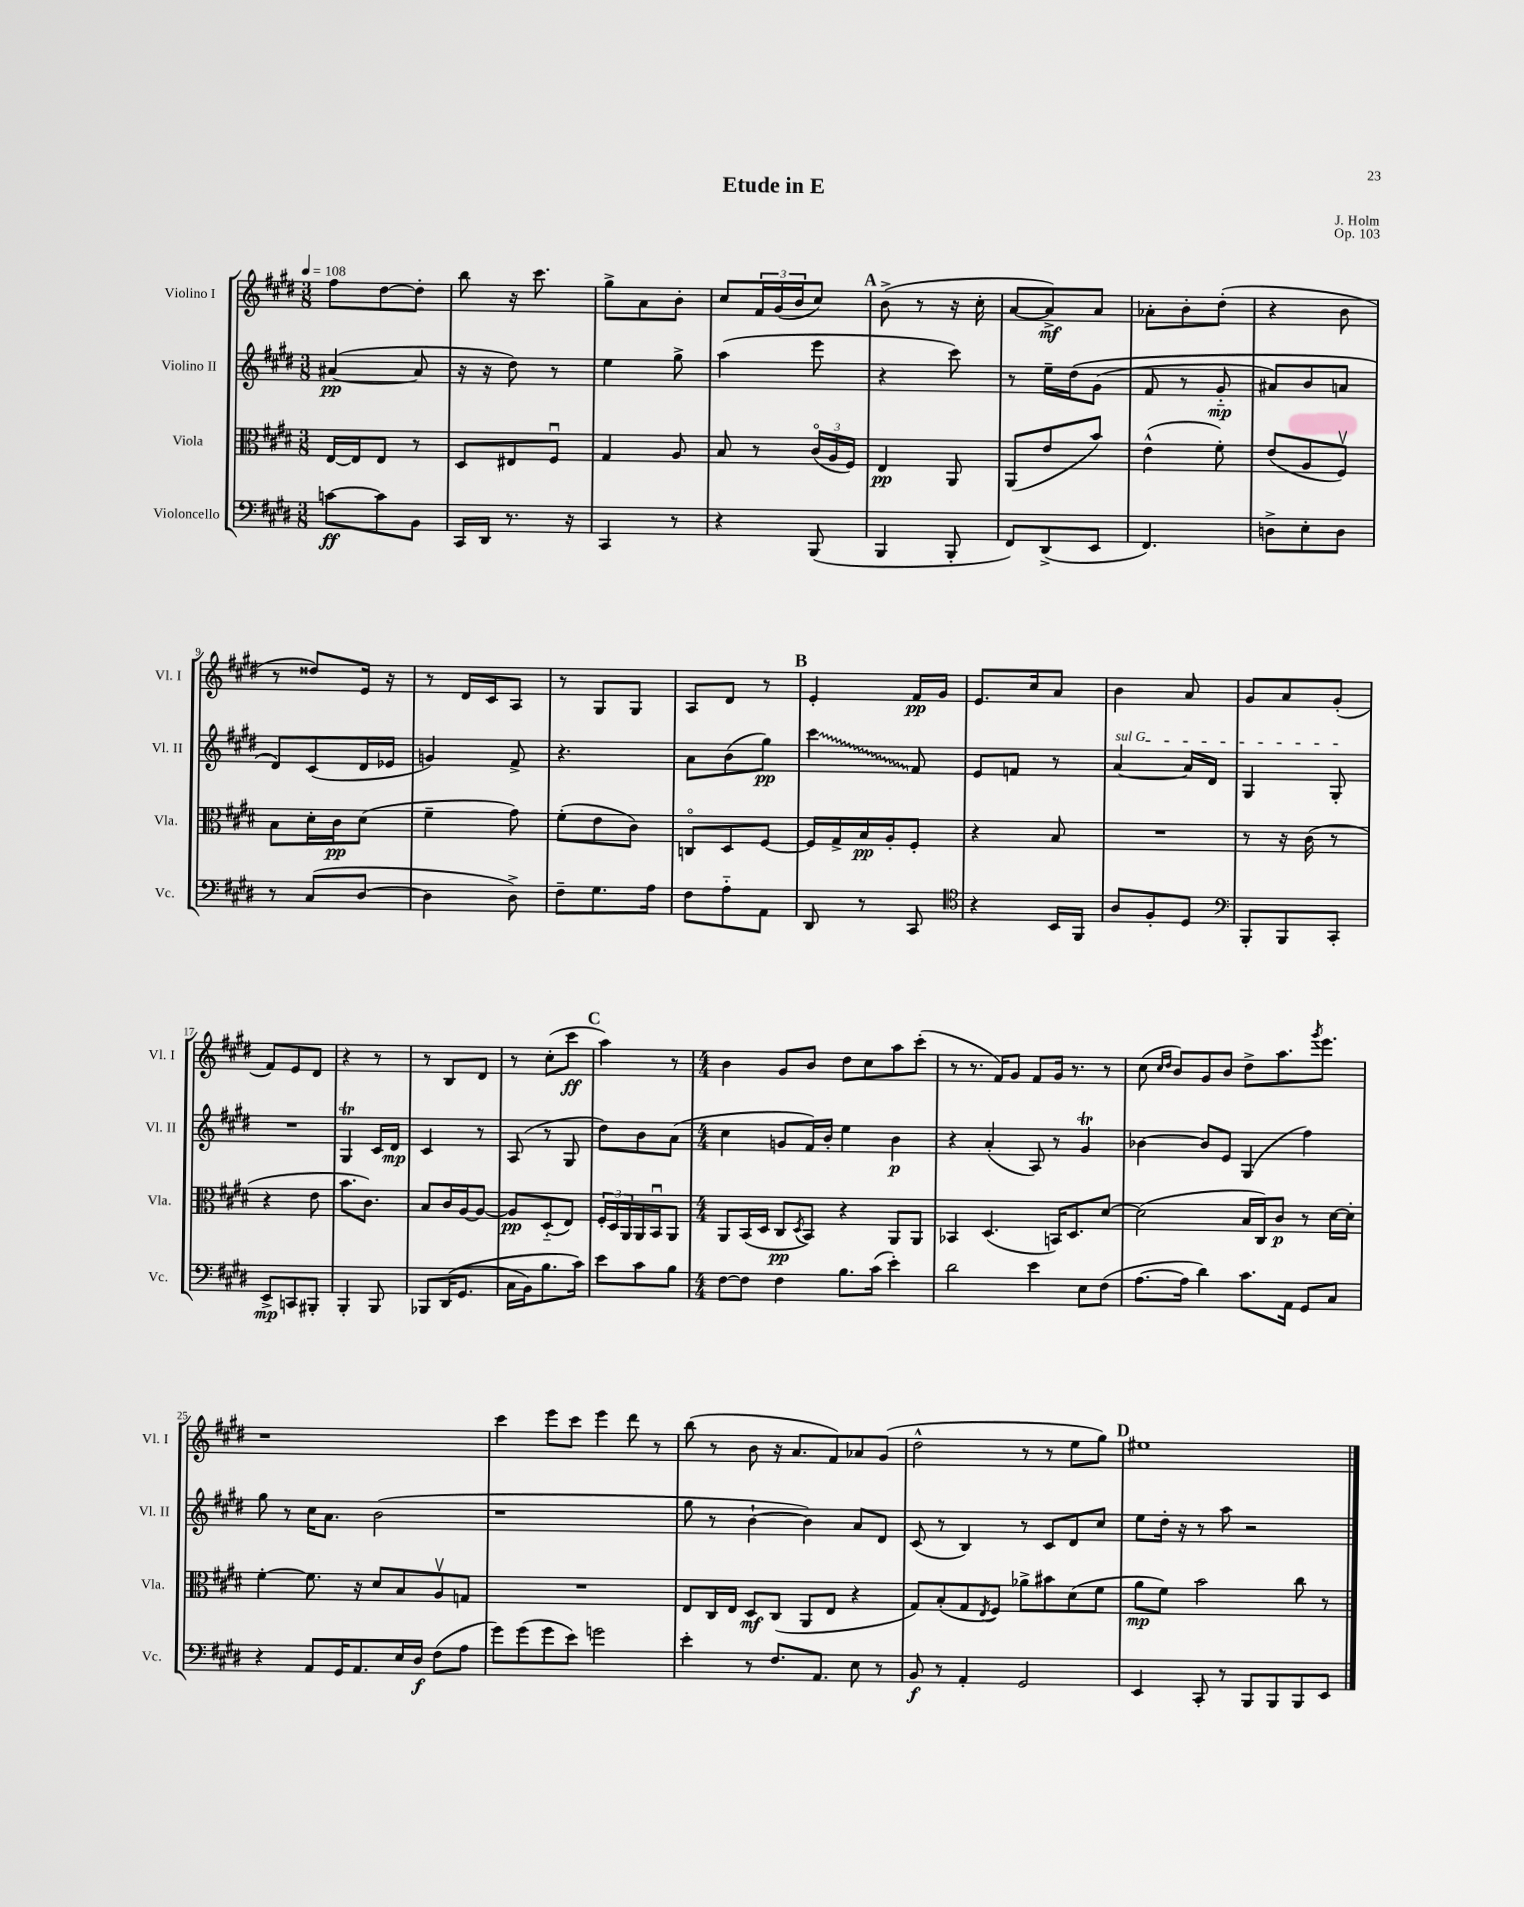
\header { title = "Etude in E" composer = "J. Holm" opus = "Op. 103" }
<<
\new StaffGroup <<
\new Staff = "s0" \with { instrumentName = "Violino I" shortInstrumentName = "Vl. I" } {
    \clef treble \key e \major \numericTimeSignature \time 3/8 \tempo 4 = 108
    fis''8 dis''8~ dis''8-. |
    b''8 r16 cis'''8. |
    gis''8-> a'8 b'8-. |
    cis''8 \tuplet 3/2 { fis'16 gis'16( b'16 } cis''8) |
    \mark \markup { \bold "A" } b'8->( r8 r16 cis''16-. |
    a'8~ a'8->\mf) a'8 |
    aes'8-. b'8-. dis''8-.( |
    r4 b'8 |
    r8 disis''8) e'16 r16 |
    r8 dis'16 cis'16 a8 |
    r8 gis8 gis8 |
    a8 dis'8 r8 |
    \mark \markup { \bold "B" } e'4-. fis'16\pp gis'16 |
    e'8. cis''16 a'8 |
    b'4 a'8 |
    gis'8 a'8 gis'8-.( |
    fis'8) e'8 dis'8 |
    r4 r8 |
    r8 b8 dis'8 |
    r8 cis''8-.( cis'''8\ff |
    \mark \markup { \bold "C" } a''4) r8 |
    \numericTimeSignature \time 4/4 b'4 gis'8 b'8 dis''8 cis''8 a''8 cis'''8-.( |
    r8 r8. fis'16) gis'8 fis'8 gis'16 r8. r8 |
    cis''8( \grace { cis''16 dis''16 } b'8) gis'8 b'8 dis''8-> a''8. \acciaccatura { gis'''8 } e'''8. |
    r1 |
    cis'''4 e'''8 cis'''8 e'''4 dis'''8 r8 |
    b''8( r8 b'8 r16 a'8. fis'8) aes'8 gis'8( |
    dis''2-^ r8 r8 e''8 gis''8) |
    \mark \markup { \bold "D" } eis''1 \bar "|." |
}
\new Staff = "s1" \with { instrumentName = "Violino II" shortInstrumentName = "Vl. II" } {
    \clef treble \key e \major \numericTimeSignature \time 3/8
    ais'4~\pp( ais'8 |
    r16 r16 dis''8) r8 |
    e''4 gis''8-> |
    a''4( e'''8 |
    \mark \markup { \bold "A" } r4 cis'''8) |
    r8 e''16-- dis''16\( gis'8( |
    fis'8 r8 gis'8-_\mp |
    ais'8) b'8 a'8 |
    dis'8\) cis'8( dis'16 ees'16 |
    g'4) fis'8-> |
    r4. |
    a'8 b'8( gis''8\pp) |
    \mark \markup { \bold "B" } \once \override Glissando.style = #'zigzag cis'''4\glissando fis'8 |
    e'8 f'8 r8 |
    \once \override TextSpanner.bound-details.left.text = \markup { \italic "sul G" } a'4~\startTextSpan a'16 dis'16 |
    gis4 gis8-.\stopTextSpan |
    R4. |
    gis4\trill cis'16 dis'16\mp |
    cis'4 r8 |
    a8( r8 gis8 |
    \mark \markup { \bold "C" } dis''8) b'8 a'8( |
    \numericTimeSignature \time 4/4 cis''4 g'8 fis'16) b'16-. e''4 b'4\p |
    r4 a'4-.( a8) r8 gis'4\trill |
    bes'4~ bes'8 e'8 gis4( fis''4) |
    gis''8 r8 cis''16 a'8. b'2( |
    r1 |
    gis''8 r8 b'4~-! b'4) a'8 dis'8 |
    cis'8( r8 b4) r8 cis'8 dis'8 cis''8 |
    \mark \markup { \bold "D" } e''8 dis''16-. r16 r8 a''8 r2 \bar "|." |
}
\new Staff = "s2" \with { instrumentName = "Viola" shortInstrumentName = "Vla." } {
    \clef alto \key e \major \numericTimeSignature \time 3/8
    e16~ e16 e8 r8 |
    dis8 eis8 fis8\downbow |
    gis4 a8 |
    b8 r8 \tuplet 3/2 { cis'16\flageolet( a16 fis16) } |
    \mark \markup { \bold "A" } e4\pp a,8 |
    a,8( e'8 b'8) |
    e'4-^( fis'8-.) |
    e'8( a8 fis8\upbow) |
    b8 dis'16-. cis'16\pp dis'8( |
    fis'4-- gis'8) |
    fis'8-.( e'8 cis'8) |
    c8\flageolet dis8 fis8~ |
    \mark \markup { \bold "B" } fis16 gis16-> b16\pp a16-. fis8-. |
    r4 b8 |
    R4. |
    r8 r16 cis'16( r8 |
    r4 e'8 |
    b'8. cis'8.) |
    b8 cis'16 a16~ a8~ |
    a8\pp dis8-_( e8) |
    \mark \markup { \bold "C" } \tuplet 3/2 { fis16-. dis16 a,16 } a,16 b,16\downbow a,8 |
    \numericTimeSignature \time 4/4 a,8 b,16( dis16 cis8\pp \acciaccatura { dis8 } b,8) r4 a,8 a,8 |
    bes,4 dis4.( b,16) dis8. dis'8~ |
    dis'2( b16 cis16) cis'8\p r8 dis'16~ dis'16-. |
    fis'4~-. fis'8. r16 dis'8 b8 a8\upbow g8 |
    R1 |
    e8 cis16 e16 dis8\mf cis8( a,8 e8 r4 |
    gis8) b8-.( gis8 \acciaccatura { e8 } fis8) aes'8-> bis'8 dis'8( fis'8 |
    \mark \markup { \bold "D" } a'8\mp fis'8) b'2 cis''8 r8 \bar "|." |
}
\new Staff = "s3" \with { instrumentName = "Violoncello" shortInstrumentName = "Vc." } {
    \clef bass \key e \major \numericTimeSignature \time 3/8
    c'8~\ff c'8 b,8 |
    cis,16 dis,16 r8. r16 |
    cis,4 r8 |
    r4 b,,8( |
    \mark \markup { \bold "A" } b,,4 b,,8-. |
    fis,8) dis,8->( e,8 |
    fis,4.) |
    d8-> e8-. d8 |
    r8 cis8( dis8~ |
    dis4 dis8->) |
    fis8-- gis8. a16 |
    fis8 a8-_ a,8 |
    \mark \markup { \bold "B" } dis,8 r8 cis,8 |
    \clef tenor r4 b,16 fis,16 |
    a8 fis8-. dis8 |
    \clef bass b,,8-. b,,8 cis,8-. |
    e,8->\mp c,8 bis,,8-. |
    b,,4-. b,,8 |
    bes,,8 dis,16(\( gis,8. |
    cis16 b,16) b8. cis'16\) |
    \mark \markup { \bold "C" } e'8 cis'8 b8 |
    \numericTimeSignature \time 4/4 fis8~ fis8 fis4 b8. cis'16( e'4-.) |
    dis'2 e'4 e8 fis8( |
    a8.~ a16 dis'4) cis'8. a,16 gis,8 cis8 |
    r4 a,8 gis,16 a,8. e16 dis16\f fis8( a8 |
    gis'8) gis'8( gis'8 e'8) g'2 |
    e'4-. r8 fis8. a,8. e8 r8 |
    b,8\f r8 a,4-. gis,2 |
    \mark \markup { \bold "D" } e,4 cis,8-. r8 b,,8 b,,8 b,,8 e,8 \bar "|." |
}
>>
>>
